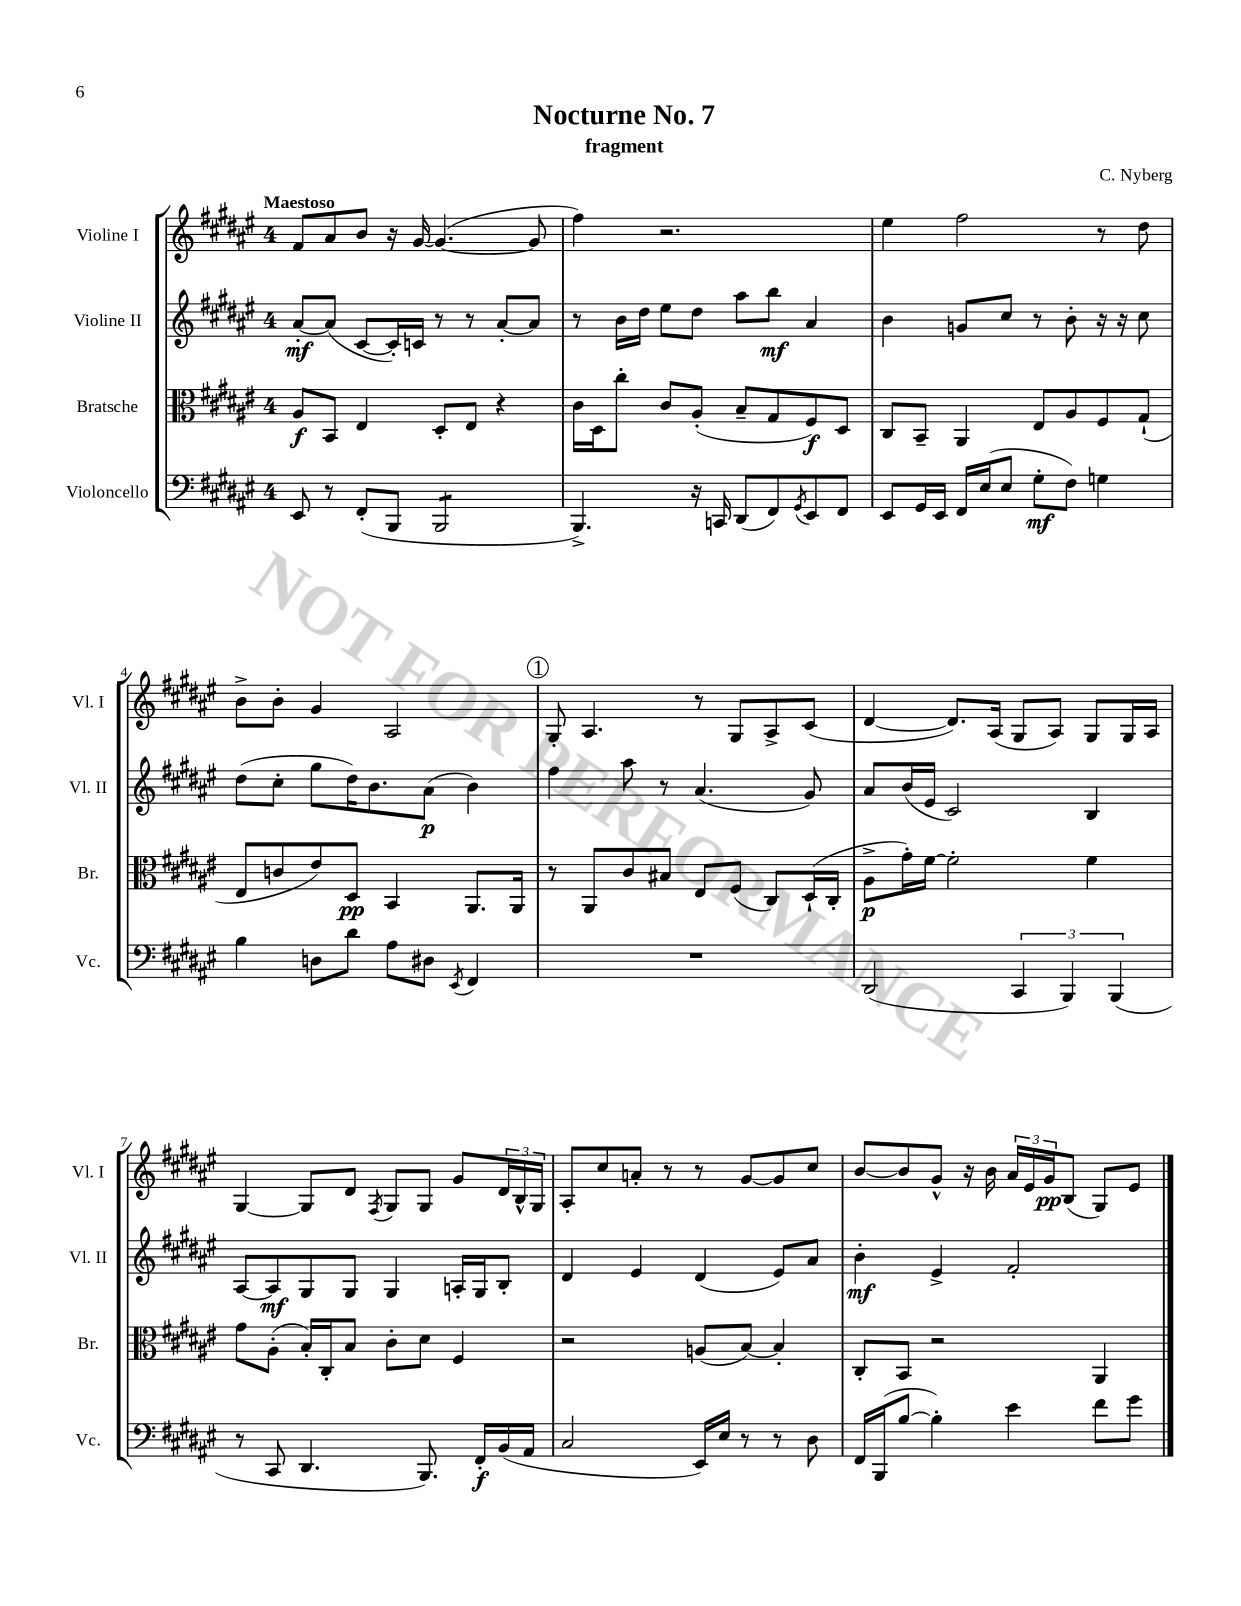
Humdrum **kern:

**kern	**kern	**kern	**kern
*staff4	*staff3	*staff2	*staff1
*clefF4	*clefC3	*clefG2	*clefG2
*k[f#c#g#d#a#e#]	*k[f#c#g#d#a#e#]	*k[f#c#g#d#a#e#]	*k[f#c#g#d#a#e#]
*M4/4	*M4/4	*M4/4	*M4/4
8EE#	8A#	[8a#'	8f#
8r	8BB	(8a#]	8a#
(8FF#'	4E#	[8c#	8b
8BBB	.	16c#'])	16r
.	.	16c	[16g#
2BBB	8D#'	8r	(4.g#_
.	8E#	8r	.
.	4r	[8a#'	.
.	.	8a#]	8g#]
=	=	=	=
4.BBB^)	16c#	8r	4ff#)
.	16D#	.	.
.	8cc#'	16b	.
.	.	16dd#	.
.	8c#	8ee#	2.r
16r	(8A#'	8dd#	.
16CC	.	.	.
(8DD#	8B~	8aa#	.
8FF#)	8G#	8bb	.
8qGG#	.	.	.
8EE#	8F#)	4a#	.
8FF#	8D#	.	.
=	=	=	=
8EE#	8C#	4b	4ee#
16GG#	8BB~	.	.
16EE#	.	.	.
16FF#	4AA#	8g	2ff#
(16E#	.	.	.
8E#	.	8cc#	.
8G#'	8E#	8r	.
8F#)	8A#	8b'	.
4G	8F#	16r	8r
.	.	16r	.
.	(8G#`	8cc#	8dd#
=	=	=	=
4B	8E#	(8dd#	8b^
.	8c	8cc#'	8b'
8D	8e#)	8gg#	4g#
8d#	8D#	16dd#)	.
.	.	8.b	.
8A#	4BB	.	2A#
8D#	.	(8a#	.
8qEE#	.	.	.
4FF#	8.AA#	4b)	.
.	16AA#	.	.
=	=	=	=
1r	8r	4ff#	8G#'
.	8AA#	.	4.A#
.	8c#	8aa#	.
.	8B#	8r	.
.	8E#	(4.a#	8r
.	(8F#	.	8G#
.	8C#)	.	8A#^
.	(16D#`	8g#)	(8c#
.	16C#'	.	.
=	=	=	=
(2DD#	8A#^	8a#	[4d#
.	16g#')	(16b	.
.	[16f#	16e#	.
.	2f#']	2c#)	8.d#])
.	.	.	(16A#
6CC#	.	.	8G#
.	.	.	8A#)
6BBB)	.	.	.
.	4f#	4B	8G#
(6BBB	.	.	.
.	.	.	16G#
.	.	.	16A#
=	=	=	=
8r	8g#	[8A#	[4G#
8CC#	(8A#'	8A#]	.
4.DD#	16B')	8G#	8G#]
.	16C#'	.	.
.	8B	8G#	8d#
.	.	.	8qF#
.	8c#'	4G#	8G#
8.BBB)	8d#	.	8G#
.	4F#	16A'	8g#
16FF#'	.	16G#	.
(16BB	.	8B'	24d#
.	.	.	24B^^
16AA#	.	.	.
.	.	.	24G#
=	=	=	=
2C#	2r	4d#	8A#'
.	.	.	8cc#
.	.	4e#	8a'
.	.	.	8r
16EE#)	(8A	(4d#	8r
16E#	.	.	.
8r	[8B)	.	[8g#
8r	4B']	8e#)	8g#]
8D#	.	8a#	8cc#
=	=	=	=
16FF#	8C#'	4b'	[8b
(16BBB	.	.	.
[8B	8BB	.	8b]
4B'])	2r	4e#^	8g#^^
.	.	.	16r
.	.	.	16b
4e#	.	2f#'	24a#
.	.	.	24e#
.	.	.	24g#
.	.	.	(8B
8f#	4AA#	.	8G#)
8g#	.	.	8e#
==	==	==	==
*-	*-	*-	*-
